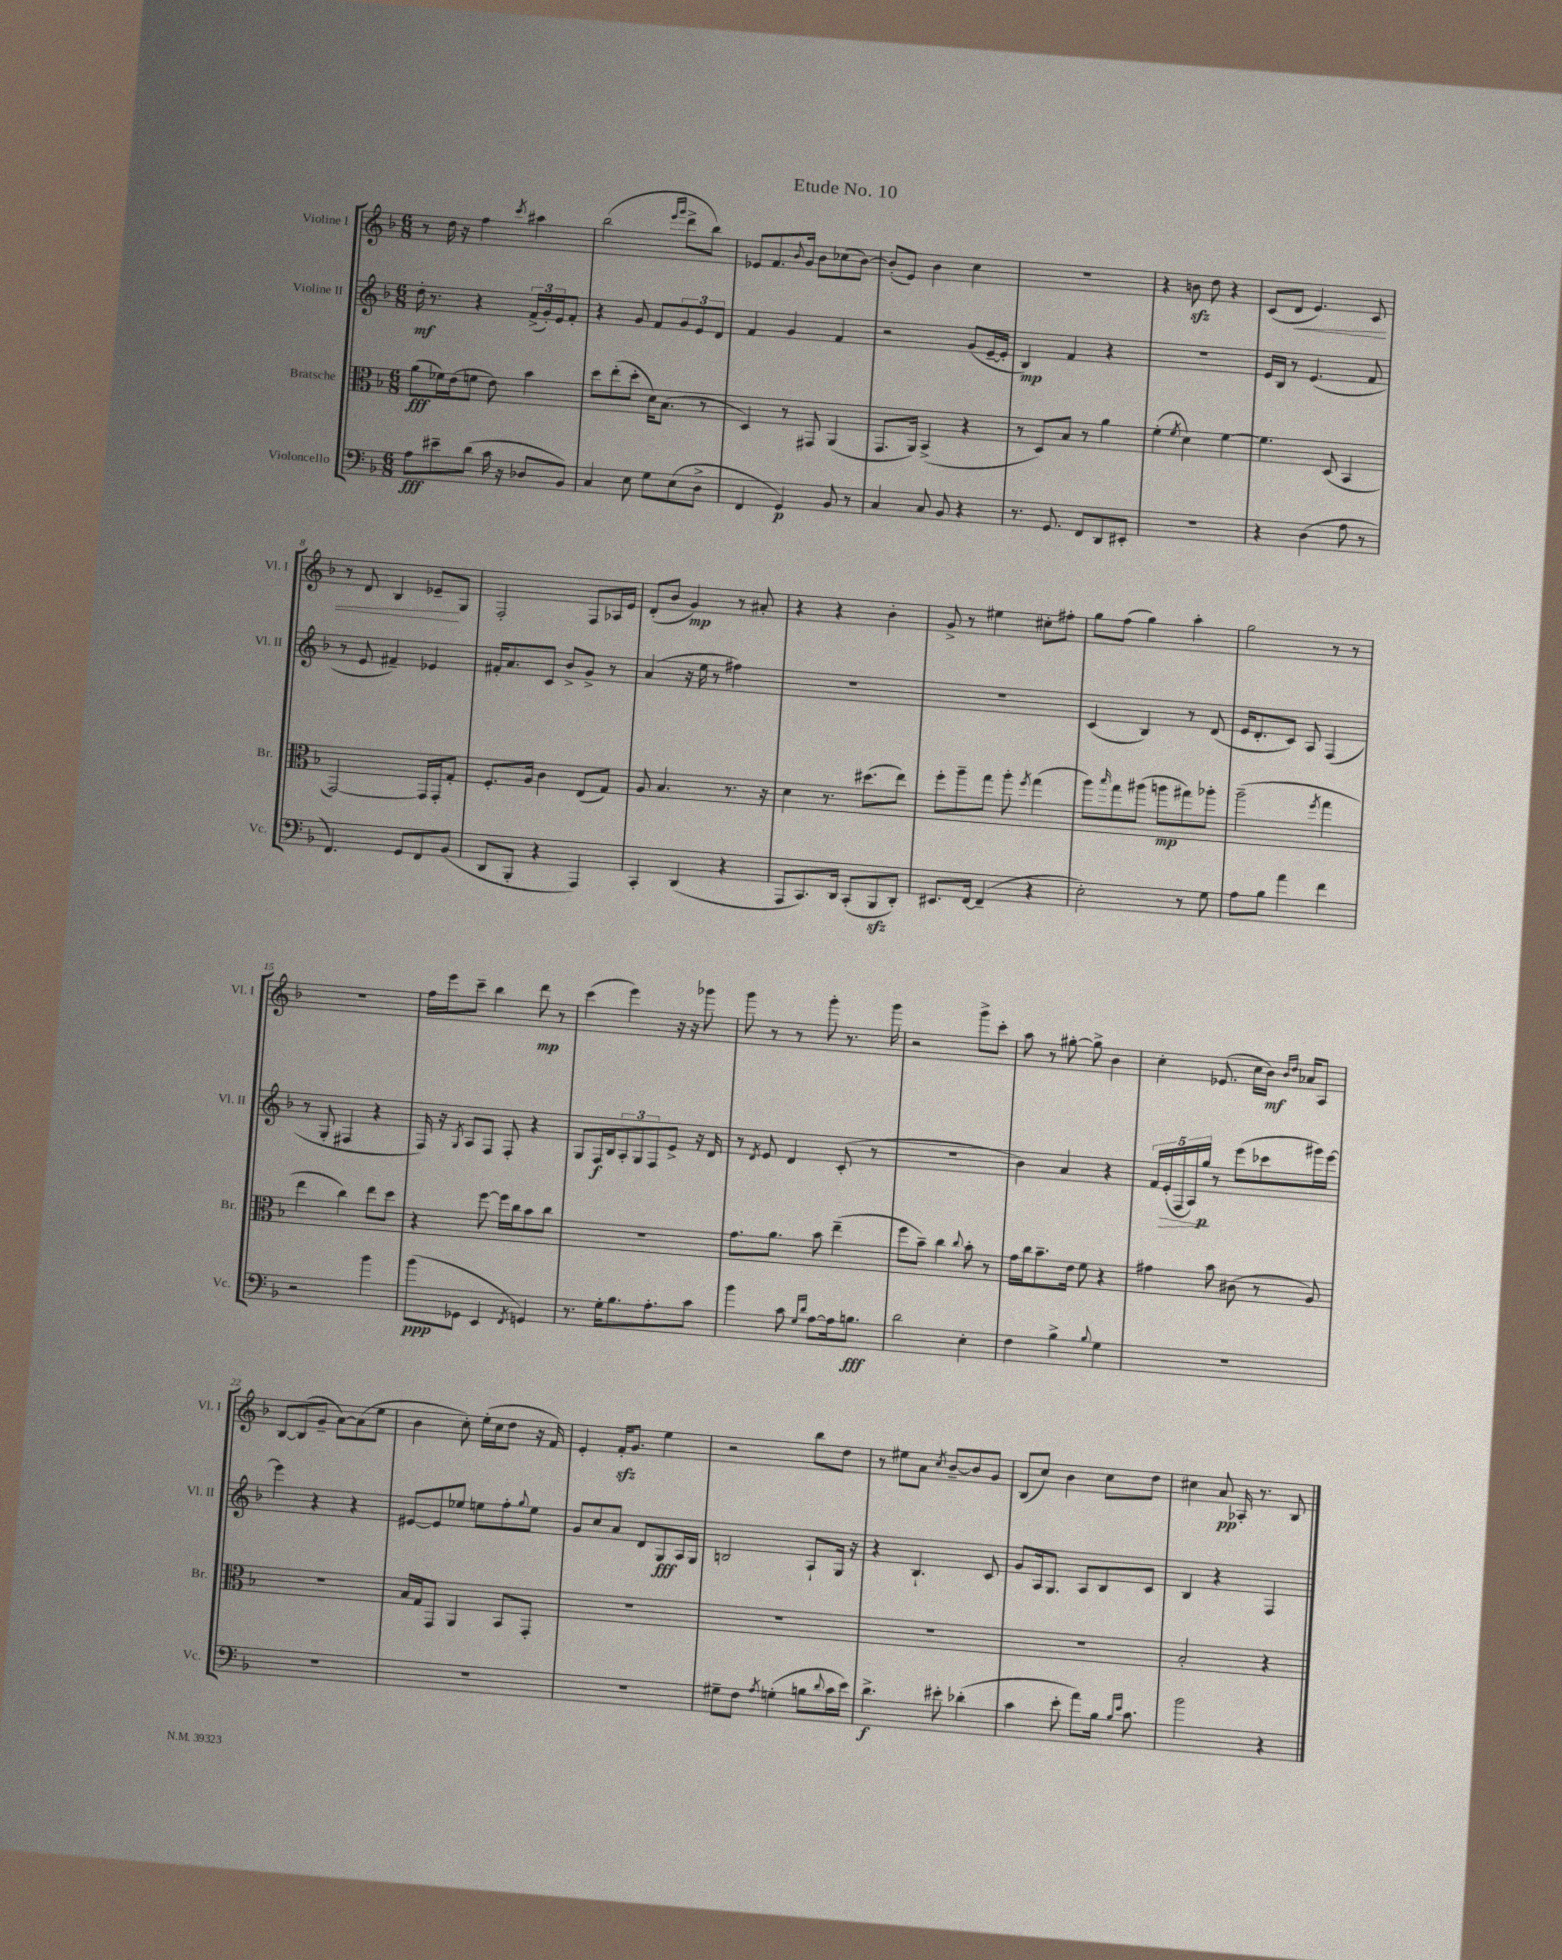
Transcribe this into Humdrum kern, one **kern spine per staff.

**kern	**kern	**kern	**kern
*staff4	*staff3	*staff2	*staff1
*clefF4	*clefC3	*clefG2	*clefG2
*k[b-]	*k[b-]	*k[b-]	*k[b-]
*M6/8	*M6/8	*M6/8	*M6/8
8A	(8a	16dd'	8r
.	.	8.r	.
8e#~	16f-)	.	16dd
.	(16e	.	16r
(8d	8f	4r	4ff
16c	8e)	.	.
16r	.	.	.
.	.	.	8qccc
8D-	4b-	(24f^	4aa#
.	.	24g')	.
.	.	24e	.
8BB-)	.	8f'	.
=	=	=	=
4C	8dd	4r	(2bb-
.	(8ee'	.	.
8E	8dd'	8g	.
8G	16d)	8f	.
.	(8.B-	.	.
.	.	.	16qqeee
.	.	.	16qqggg
(8E	.	12g	8ddd^
.	.	12e	.
8D^	8r	.	8bb-)
.	.	12d	.
=	=	=	=
4FF	4D)	4f	8e-
.	.	.	8.f
4GG)	8r	4g	.
.	.	.	8qqb-
.	.	.	16g
.	8GG#	.	8b-
8BB-	(4AA	4f	(8cc-
8r	.	.	[8b-)
=	=	=	=
4C	8.GG	2r	(8b-']
.	.	.	8e)
.	16AA)	.	.
8C	(4BB-^	.	4b-
8BB-	.	.	.
4r	4r	(8g	4cc
.	.	[16e~	.
.	.	16e']	.
=	=	=	=
8.r	8r	4B-)	2.r
.	8D)	.	.
8.GG	.	.	.
.	8B-	4f	.
8FF	8r	.	.
8DD	4a	4r	.
8EE#'	.	.	.
=	=	=	=
2.r	(4f'	2.r	4r
.	8qf	.	.
.	4d)	.	8b
.	.	.	8dd
.	[4f	.	4r
=	=	=	=
4r	4.f]	16e	(8c
.	.	16B-	.
.	.	8r	8d
(4D	.	(4.e	4.e)
.	(8D	.	.
8A	4BB-	.	.
8r	.	8f	8c
=	=	=	=
4.FF)	[2GG)	8r	8r
.	.	8e	8d
.	.	4f#~)	4B-
8GG	.	.	.
8FF	16GG]	4e-	8e-~
.	16GG'	.	.
(8BB-	8G'	.	8G
=	=	=	=
8DD	8.F'	16f#'	2F'
.	.	8.a	.
8BBB-'	.	.	.
.	16A	.	.
4r	4c	8c	.
.	.	8b-^	.
4AAA)	(8E	8g^	8F
.	8G)	8r	16A-
.	.	.	16e
=	=	=	=
4CC'	8A	(4a	(8d'
.	4.B-	.	8b-
(4DD	.	16r	4g)
.	.	16ee	.
.	.	8r	.
4r	8.r	4ff#)	8r
.	.	.	8a#'
.	16r	.	.
=	=	=	=
8AAA	4d	2.r	4r
8.CC)	.	.	.
.	8.r	.	4r
16DD	.	.	.
(8CC'	.	.	.
.	(8.dd#	.	.
8BBB-	.	.	4b-'
8DD')	8ee)	.	.
=	=	=	=
8.EE#	8ff'	2.r	8g^
.	8aa~	.	8r
[16FF	.	.	.
(4FF~]	8gg	.	4ee#
.	8aa'	.	.
.	8qff	.	.
4r	(4gg	.	8cc#'
.	.	.	8ff#'
=	=	=	=
2E')	8aa)	(4c	8gg
.	16qqbb-	.	.
.	8gg	.	(8ff
.	(8aa#	4B-)	4gg)
.	8aa	.	.
8r	8gg#)	8r	4aa'
8G	8aa-'	(8d	.
=	=	=	=
8A	(2aa~	16e	2gg
.	.	8.d'	.
8B-	.	.	.
4a	.	8c)	.
.	.	8A	.
.	8qff	.	.
4f	4gg	(4F	8r
.	.	.	8r
=	=	=	=
2r	4ee	8r	2.r
.	.	8G'	.
.	4cc)	4F#	.
4b-	8ee	4r	.
.	8dd	.	.
=	=	=	=
(8b-	4r	16F)	16ff
.	.	16r	16eee
.	.	8qG	.
8GG-	.	8A	8ccc~
4EE	[8ff	8F	4bb-
.	16ff]	8F'	.
.	16cc	.	.
8qFF	.	.	.
4GG)	8b-	4r	8ddd
.	8cc	.	8r
=	=	=	=
8.r	2.r	8G	(4ccc
.	.	16F	.
16G'	.	16B-	.
8.B-	.	12A'	4eee)
.	.	12G	.
.	.	12F	.
8.A'	.	.	.
.	.	8e^	16r
.	.	.	16r
8c	.	16r	8ggg-
.	.	16d	.
=	=	=	=
4b-	8.g	8r	8ggg
.	.	8qd	.
.	.	8e	8r
.	8.a	.	.
8c	.	4d	8r
16qqG	.	.	.
16qqd	.	.	.
[8A	8b-	.	8ggg'
16A]	(4ee~	(8c'	8.r
8.B	.	.	.
.	.	8r	.
.	.	.	16ggg
=	=	=	=
2d	8ff	2.r	2r
.	8b-~)	.	.
.	4cc	.	.
.	8qqcc	.	.
4E'	8b-'	.	8ggg^
.	8r	.	8ccc'
=	=	=	=
4F	16g	4b-)	8aa
.	16cc	.	.
.	8.b-~	.	8r
4B-^	.	4a	[8gg#'
.	16e	.	.
.	8f	.	8gg#^]
8qqB-	.	.	.
4G	4r	4r	4b-
=	=	=	=
2.r	4g#	20f	4cc'
.	.	(20e'	.
.	.	20F	.
.	.	20A)	.
.	.	20gg	.
.	8b-	8r	(8.e-
.	(8c#	(8eee	.
.	.	.	16cc
.	8r	8ccc-	16b-)
.	.	.	16qqb-
.	.	.	16qqdd
.	.	.	16a-
.	8A)	16ggg#)	8A
.	.	[16eee	.
=	=	=	=
2.r	2.r	4eee]	[8B-
.	.	.	(8B-]
.	.	4r	8g~
.	.	.	[8a)
.	.	4r	(8a]
.	.	.	8ee
=	=	=	=
2.r	16B-	[8e#	4b-
.	16G	.	.
.	8GG	8e#]	.
.	4AA	8ee-	8cc')
.	.	8ee	(16ee'
.	.	.	16cc
.	8BB-	8ff'	8dd
.	.	8qqgg	.
.	8GG'	8ee	16r
.	.	.	16f)
=	=	=	=
2.r	2.r	8g	4e'
.	.	8cc	.
.	.	8a	16f'
.	.	.	8.g
.	.	8d	.
.	.	8G	4ee
.	.	16A	.
.	.	16G	.
=	=	=	=
8G#~	2.r	2B	2r
8F	.	.	.
8qA	.	.	.
(4G'	.	.	.
8B	.	8A`	8bb-
8qqd	.	.	.
16c	.	16G	8dd
16e)	.	16r	.
=	=	=	=
4.d^	2.r	4r	8r
.	.	.	8ee#
.	.	4.B-`	8a
.	.	.	8qcc
8e#'	.	.	[8b-~
(4d-'	.	.	8b-]
.	.	8c	8g
=	=	=	=
4c	2.r	8g	(8B-
.	.	16A	8cc)
.	.	8.G	.
8e'	.	.	4b-
8a)	.	8A	.
16B-	.	8B-	8cc
16qqB-	.	.	.
16qqe	.	.	.
8.c	.	.	.
.	.	8c	8dd
=	=	=	=
2b-	2B-'	4B-	4cc#
.	.	4r	8a
.	.	.	16A-'
.	.	.	8.r
4r	4r	4F	.
.	.	.	8B-
==	==	==	==
*-	*-	*-	*-
